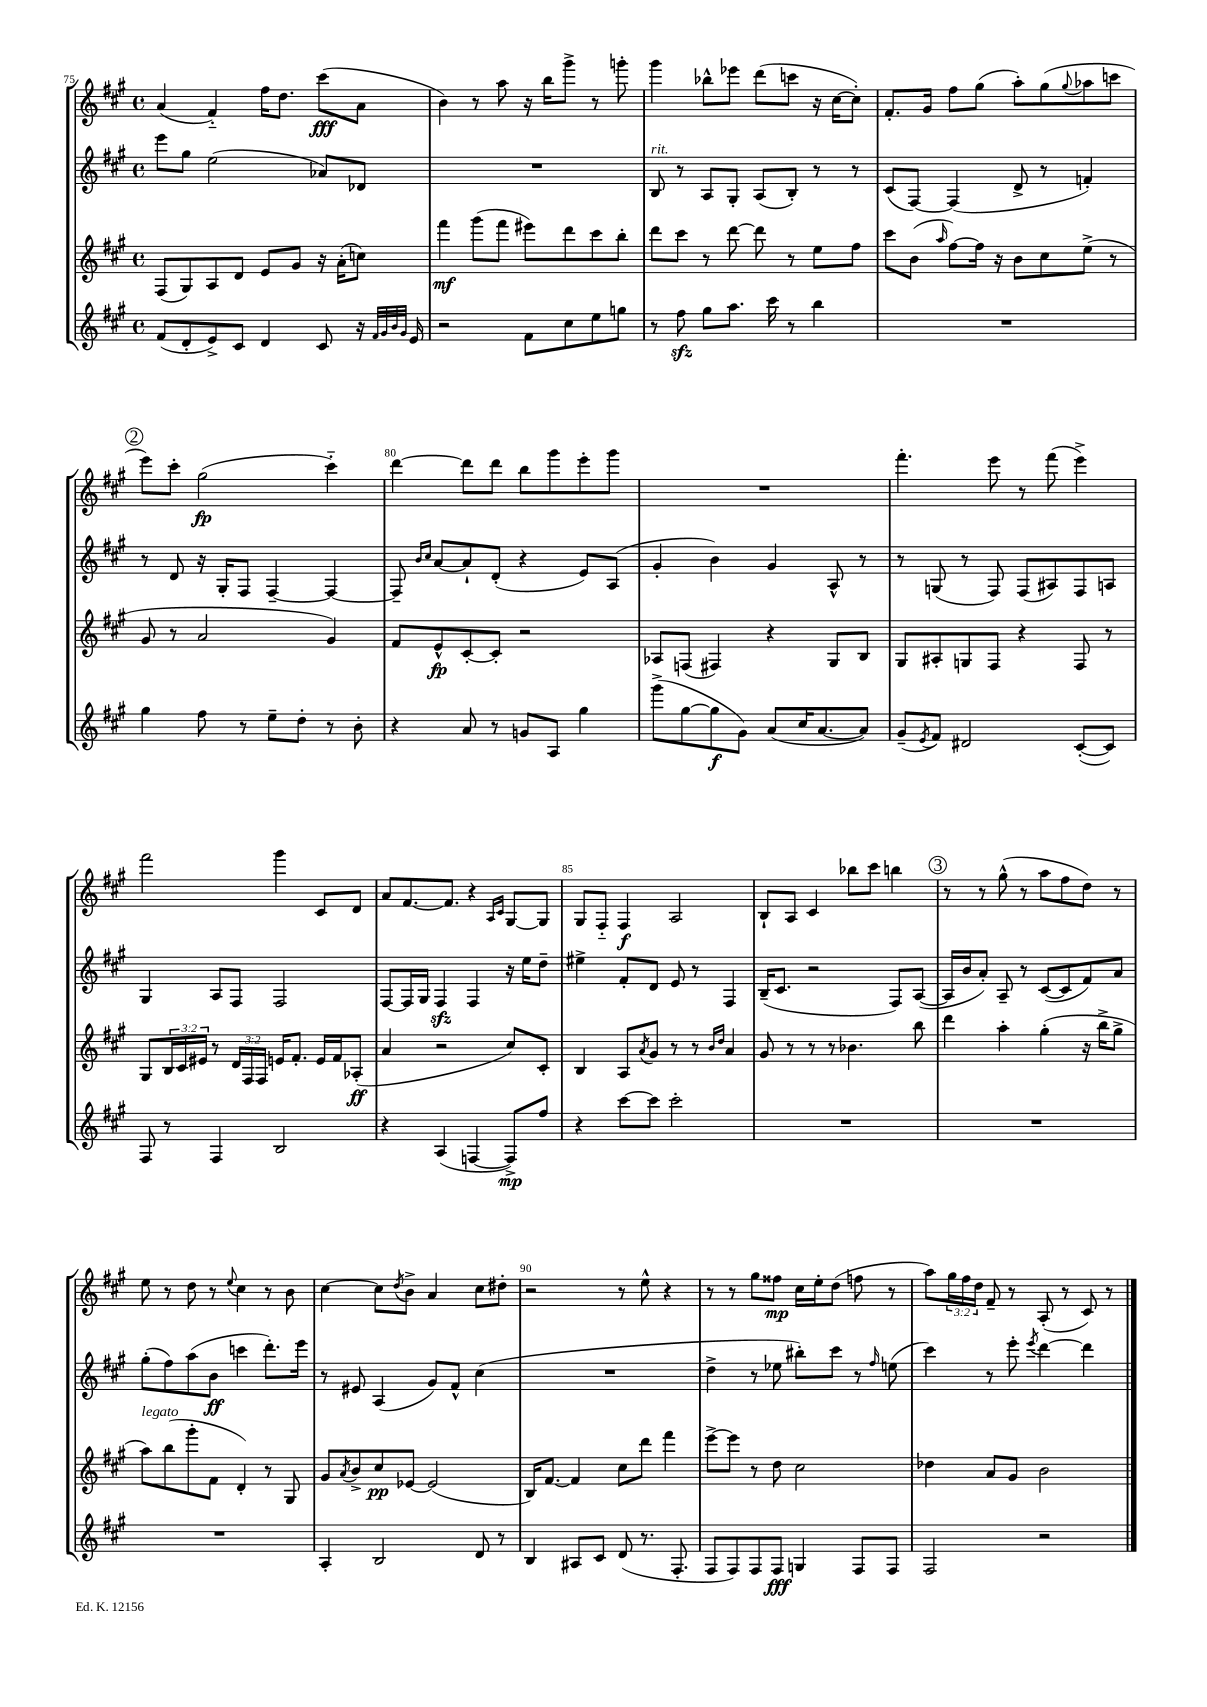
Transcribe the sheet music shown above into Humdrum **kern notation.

**kern	**dynam	**kern	**dynam	**kern	**dynam	**kern	**dynam
*part4	*part4	*part3	*part3	*part2	*part2	*part1	*part1
*staff4	*staff4	*staff3	*staff3	*staff2	*staff2	*staff1	*staff1
*clefG2	*	*clefG2	*	*clefG2	*	*clefG2	*
*k[f#c#g#]	*	*k[f#c#g#]	*	*k[f#c#g#]	*	*k[f#c#g#]	*
*M4/4	*	*M4/4	*	*M4/4	*	*M4/4	*
*met(c)	*	*met(c)	*	*met(c)	*	*met(c)	*
=75	=75	=75	=75	=75	=75	=75	=75
(8f#/L	.	(8F#/L	.	8eee\L	.	(4a/	.
8d'/	.	8G#/)	.	8gg#\J	.	.	.
8e^/)	.	8A/	.	(2ee\	.	4f#/)	.
8c#/J	.	8d/J	.	.	.	.	.
4d/	.	8e/L	.	.	.	16ff#\KL	.
.	.	.	.	.	.	8.dd\J	.
.	.	8g#/J	.	.	.	.	.
8c#/	.	16r	.	8a-X/L)	.	(8ccc#\L	fff
.	.	(16a'\KL	.	.	.	.	.
16r	.	8ccn\J)	.	8d-X/J	.	8a\J	.
32qqf#/LLL	.	.	.	.	.	.	.
32qqg#/	.	.	.	.	.	.	.
32qqb/	.	.	.	.	.	.	.
32qqg#/JJJ	.	.	.	.	.	.	.
16e/	.	.	.	.	.	.	.
=76	=76	=76	=76	=76	=76	=76	=76
2r	.	4fff#\	mf	1r	.	4b\)	.
.	.	(8ggg#\L	.	.	.	8r	.
.	.	8fff#\J	.	.	.	8aa\	.
8f#\L	.	8eee#X\L)	.	.	.	16r	.
.	.	.	.	.	.	16bb\KL	.
8cc#\	.	8ddd\	.	.	.	8ggg#^\J	.
8ee\	.	8ccc#\	.	.	.	8r	.
8ggn\J	.	8bb'\J	.	.	.	8gggn'\	.
=77	=77	=77	=77	=77	=77	=77	=77
!	!	!	!	!LO:TX:a:i:t=rit.	!	!	!
8r	.	8ddd\L	.	8B/	.	4ggg#\	.
8ff#zz\	.	8ccc#\J	.	8r	.	.	.
8gg#\L	.	8r	.	8A/L	.	8bb-X^^\L	.
8.aa\J	.	[8ddd\	.	8G#'/J	.	8eee-X\J	.
.	.	8ddd\]	.	(8A/L	.	(8ddd\L	.
16ccc#\	.	.	.	.	.	.	.
8r	.	8r	.	8B'/J)	.	8cccn\J	.
4bb\	.	8ee\L	.	8r	.	16r	.
.	.	.	.	.	.	[16cc#\KL	.
.	.	8ff#\J	.	8r	.	8cc#'\J])	.
=78	=78	=78	=78	=78	=78	=78	=78
1r	.	8ccc#\L	.	(8c#/L	.	8.f#'/L	.
.	.	(8b\J	.	[8F#/J)	.	.	.
.	.	.	.	.	.	16g#/Jk	.
.	.	16qqaa/	.	.	.	.	.
.	.	[8ff#\L)	.	(4F#/]	.	8ff#\L	.
.	.	16ff#\Jk]	.	.	.	(8gg#\J	.
.	.	16r	.	.	.	.	.
.	.	8b\L	.	8d^/	.	8aa'\L)	.
.	.	8cc#\	.	8r	.	(8gg#\	.
.	.	.	.	.	.	8qqgg#/	.
.	.	(8ee^\J	.	4fn'/)	.	8aa-X\	.
.	.	8r	.	.	.	8cccn\J	.
!!LO:LB:g=z
!!LO:REH:place=s1:t=2
=79	=79	=79	=79	=79	=79	=79	=79
4gg#\	.	8g#/	.	8r	.	8eee\L)	.
.	.	8r	.	8d/	.	8ccc#'\J	.
8ff#\	.	2a/	.	16r	.	(2gg#\	fp
.	.	.	.	16G#'/KL	.	.	.
8r	.	.	.	8F#/J	.	.	.
8ee~\L	.	.	.	[4F#~/	.	.	.
8dd'\J	.	.	.	.	.	.	.
8r	.	4g#/)	.	4F#/_	.	4ccc#\)	.
8b'\	.	.	.	.	.	.	.
=80	=80	=80	=80	=80	=80	=80	=80
4r	.	8f#/L	.	8F#~/]	.	[4ddd\	.
.	.	.	.	16qqb/LL	.	.	.
.	.	.	.	16qqcc#/JJ	.	.	.
.	.	8e^^/	fp	[8a/L	.	.	.
8a/	.	[8c#'/	.	8a`/]	.	8ddd\L]	.
8r	.	8c#'/J]	.	(8d'/J	.	8ddd\J	.
8gn/L	.	2r	.	4r	.	8bb\L	.
8A/J	.	.	.	.	.	8ggg#\	.
4gg#\	.	.	.	8e/L)	.	8eee'\	.
.	.	.	.	(8A/J	.	8ggg#\J	.
=81	=81	=81	=81	=81	=81	=81	=81
(8ggg#^\L	.	8A-X/L	.	4g#'/	.	1r	.
[8gg#\	.	(8Fn/J	.	.	.	.	.
8gg#\]	f	4F#X/)	.	4b\)	.	.	.
8g#\J)	.	.	.	.	.	.	.
(8a/L	.	4r	.	4g#/	.	.	.
16cc#/K	.	.	.	.	.	.	.
[8.a/	.	.	.	.	.	.	.
.	.	8G#/L	.	8A^^/	.	.	.
8a/J])	.	8B/J	.	8r	.	.	.
=82	=82	=82	=82	=82	=82	=82	=82
(8g#~/L	.	8G#/L	.	8r	.	4.fff#'\	.
8qe/	.	.	.	.	.	.	.
8f#/J)	.	8A#X'/	.	(8Gn/	.	.	.
2d#X/	.	8Gn/	.	8r	.	.	.
.	.	8F#/J	.	8F#/)	.	8eee\	.
.	.	4r	.	(8F#/L	.	8r	.
.	.	.	.	8A#X/)	.	(8fff#\	.
([8c#'/L	.	8F#/	.	8F#/	.	4eee^\)	.
8c#/J])	.	8r	.	8An/J	.	.	.
!!LO:LB:g=z
=83	=83	=83	=83	=83	=83	=83	=83
8F#/	.	8G#/L	.	4G#/	.	2fff#\	.
8r	.	24B/L	.	.	.	.	.
.	.	24c#/	.	.	.	.	.
.	.	24e#X/JJ	.	.	.	.	.
4F#/	.	8r	.	8A/L	.	.	.
.	.	24d/LL	.	8F#/J	.	.	.
.	.	24F#/	.	.	.	.	.
.	.	24F#/JJ	.	.	.	.	.
2B/	.	16en/KL	.	2F#/	.	4ggg#\	.
.	.	8.f#'/J	.	.	.	.	.
.	.	16e/LL	.	.	.	8c#/L	.
.	.	16f#/J	.	.	.	.	.
.	.	(8A-X'/J	ff	.	.	8d/J	.
=84	=84	=84	=84	=84	=84	=84	=84
4r	.	4a/	.	[8F#/L	.	8a/L	.
.	.	.	.	16F#/L]	.	[8.f#/	.
.	.	.	.	16G#/JJ	.	.	.
(4A/	.	2r	.	4F#zz/	.	.	.
.	.	.	.	.	.	8.f#/J]	.
[4Fn/	.	.	.	4F#/	.	4r	.
.	.	.	.	.	.	16qqA/LL	.
.	.	.	.	.	.	16qqc#/JJ	.
8F^/L])	mp	8cc#/L)	.	16r	.	[8G#/L	.
.	.	.	.	16ee\KL	.	.	.
8ff#/J	.	8c#'/J	.	8dd~\J	.	8G#/J]	.
=85	=85	=85	=85	=85	=85	=85	=85
4r	.	4B/	.	4ee#X^\	.	8G#/L	.
.	.	.	.	.	.	8F#/J	.
[8ccc#\L	.	8A/L	.	8f#'/L	.	4F#/	f
.	.	8qa/	.	.	.	.	.
8ccc#\J]	.	8g#/J	.	8d/J	.	.	.
2ccc#'\	.	8r	.	8e/	.	2A/	.
.	.	8r	.	8r	.	.	.
.	.	16qqb/LL	.	.	.	.	.
.	.	16qqdd/JJ	.	.	.	.	.
.	.	4a/	.	4F#/	.	.	.
=86	=86	=86	=86	=86	=86	=86	=86
1r	.	8g#/	.	(16B~/KL	.	8B`/L	.
.	.	.	.	8.c#/J	.	.	.
.	.	8r	.	.	.	8A/J	.
.	.	8r	.	2r	.	4c#/	.
.	.	8r	.	.	.	.	.
.	.	4.b-X\	.	.	.	8bb-X\L	.
.	.	.	.	.	.	8ccc#\J	.
.	.	.	.	8F#/L)	.	4bbn\	.
.	.	8bb\	.	([8A/J	.	.	.
!!LO:REH:place=s1:t=3
=87	=87	=87	=87	=87	=87	=87	=87
1r	.	4ddd\	.	16A/LL]	.	8r	.
.	.	.	.	16b/J	.	.	.
.	.	.	.	8a'/J)	.	8r	.
.	.	4aa'\	.	8A~/	.	(8gg#^^\	.
.	.	.	.	8r	.	8r	.
.	.	(4gg#'\	.	([8c#/L	.	8aa\L	.
.	.	.	.	8c#/]	.	8ff#\	.
.	.	16r	.	8f#/)	.	8dd\J)	.
.	.	16bb^\KL	.	.	.	.	.
.	.	8gg#^\J	.	8a/J	.	8r	.
!!LO:LB:g=z
=88	=88	=88	=88	=88	=88	=88	=88
!	!	!LO:TX:a:i:t=legato	!	!	!	!	!
1r	.	8aa\L)	.	(8gg#'\L	.	8ee\	.
.	.	(8bb\	.	8ff#\)	.	8r	.
.	.	8ggg#'\	.	(8aa\	.	8dd\	.
.	.	8f#\J	.	8b\J	ff	8r	.
.	.	.	.	.	.	8qqee/	.
.	.	4d'/)	.	4cccn\	.	4cc#\	.
.	.	8r	.	8.ddd'\L)	.	8r	.
.	.	8G#/	.	.	.	8b\	.
.	.	.	.	16eee\Jk	.	.	.
=89	=89	=89	=89	=89	=89	=89	=89
4A'/	.	8g#/L	.	8r	.	[4cc#\	.
.	.	8qa/	.	.	.	.	.
.	.	8b^/	.	8e#X/	.	.	.
2B/	.	8cc#/	pp	(4A/	.	8cc#\L]	.
.	.	.	.	.	.	8qdd/	.
.	.	[8e-X/J	.	.	.	8b^\J	.
.	.	(2e-/]	.	8g#/L)	.	4a/	.
.	.	.	.	8f#^^/J	.	.	.
8d/	.	.	.	(4cc#\	.	8cc#\L	.
8r	.	.	.	.	.	8dd#X'\J	.
=90	=90	=90	=90	=90	=90	=90	=90
4B/	.	16B/KL)	.	1r	.	2r	.
.	.	[8.f#/J	.	.	.	.	.
8A#X/L	.	4f#/]	.	.	.	.	.
8c#/J	.	.	.	.	.	.	.
(8d/	.	8cc#\L	.	.	.	8r	.
8.r	.	8ddd\J	.	.	.	8ee^^\	.
.	.	4fff#\	.	.	.	4r	.
8.F#'/	.	.	.	.	.	.	.
=91	=91	=91	=91	=91	=91	=91	=91
8F#/L	.	[8eee^\L	.	4dd^\	.	8r	.
8F#/)	.	8eee\J]	.	.	.	8r	.
8F#/	.	8r	.	8r	.	8gg#\L	.
8F#/J	fff	8dd\	.	8ee-X\	.	8ff##X\J	mp
4Gn/	.	2cc#\	.	8bb#X'\L)	.	16cc#\LL	.
.	.	.	.	.	.	16ee'\J	.
.	.	.	.	8ccc#\J	.	(8dd\J	.
8F#/L	.	.	.	8r	.	8ffn\	.
.	.	.	.	16qqff#/	.	.	.
8F#/J	.	.	.	(8een\	.	8r	.
=92	=92	=92	=92	=92	=92	=92	=92
2F#/	.	4dd-X\	.	4ccc#\)	.	8aa\L)	.
.	.	.	.	.	.	24gg#\L	.
.	.	.	.	.	.	24ff#\	.
.	.	.	.	.	.	24dd\JJ	.
.	.	8a/L	.	8r	.	8f#~/	.
.	.	8g#/J	.	8eee'\	.	8r	.
.	.	.	.	8qeee/	.	.	.
2r	.	2b\	.	[4ddd\	.	(8A'/	.
.	.	.	.	.	.	8r	.
.	.	.	.	4ddd\]	.	8c#/)	.
.	.	.	.	.	.	8r	.
==	==	==	==	==	==	==	==
*-	*-	*-	*-	*-	*-	*-	*-
